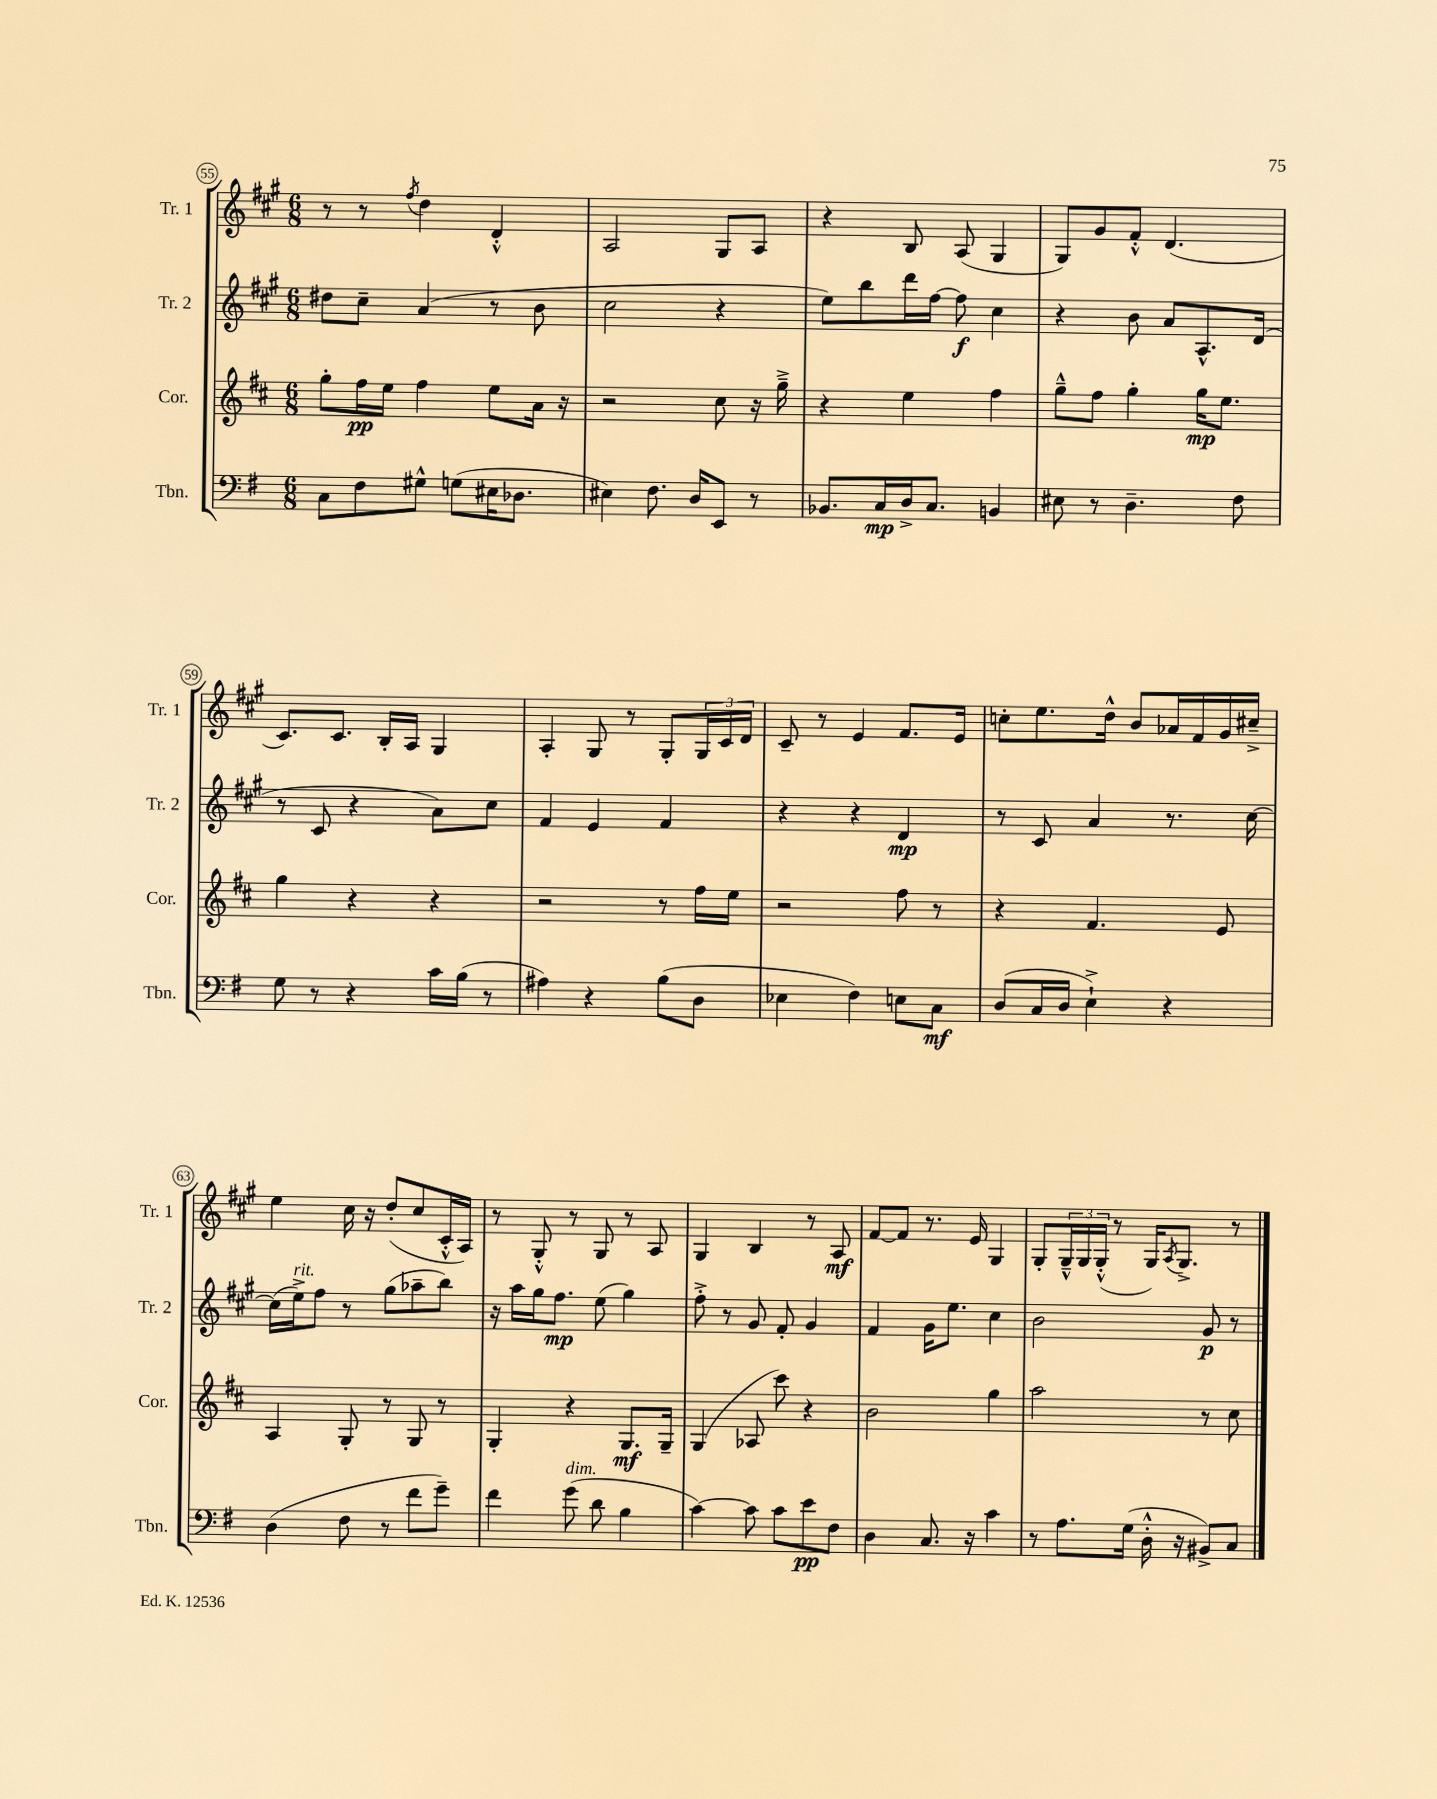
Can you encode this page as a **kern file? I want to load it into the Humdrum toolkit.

**kern	**dynam	**kern	**dynam	**kern	**dynam	**kern	**dynam
*part4	*part4	*part3	*part3	*part2	*part2	*part1	*part1
*staff4	*staff4	*staff3	*staff3	*staff2	*staff2	*staff1	*staff1
*I"Tbn.	*	*I"Cor.	*	*I"Tr. 2	*	*I"Tr. 1	*
*I'Tbn.	*	*I'Cor.	*	*I'Tr. 2	*	*I'Tr. 1	*
*clefF4	*	*clefG2	*	*clefG2	*	*clefG2	*
*k[f#]	*	*k[f#c#]	*	*k[f#c#g#]	*	*k[f#c#g#]	*
*M6/8	*	*M6/8	*	*M6/8	*	*M6/8	*
=55	=55	=55	=55	=55	=55	=55	=55
8C\L	.	8gg'\L	.	8dd#X\L	.	8r	.
8F#\	.	16ff#\L	pp	8cc#~\J	.	8r	.
.	.	16ee\JJ	.	.	.	.	.
.	.	.	.	.	.	8qff#/	.
8G#X^^\J	.	4ff#\	.	(4a/	.	4dd\	.
(8Gn\L	.	.	.	.	.	.	.
16E#X\K	.	8ee\L	.	8r	.	4d'^^/	.
8.D-X\J	.	.	.	.	.	.	.
.	.	16a\Jk	.	8b\	.	.	.
.	.	16r	.	.	.	.	.
=56	=56	=56	=56	=56	=56	=56	=56
4E#X\)	.	2r	.	2cc#\	.	2A/	.
8.F#\	.	.	.	.	.	.	.
16D/KL	.	.	.	.	.	.	.
8EE/J	.	8cc#\	.	4r	.	8G#/L	.
8r	.	16r	.	.	.	8A/J	.
.	.	16gg~^\	.	.	.	.	.
=57	=57	=57	=57	=57	=57	=57	=57
8.BB-X/L	.	4r	.	8ee\L)	.	4r	.
.	.	.	.	8bb\	.	.	.
16C/L	mp	.	.	.	.	.	.
16D^/J	.	4ee\	.	16ddd\L	.	8B/	.
8.C/J	.	.	.	[16ff#\JJ	.	.	.
.	.	.	.	8ff#\]	f	(8A/	.
4BBn/	.	4ff#\	.	4cc#\	.	4G#/	.
=58	=58	=58	=58	=58	=58	=58	=58
8E#X\	.	8gg~^^\L	.	4r	.	8G#/L)	.
8r	.	8ff#\J	.	.	.	8g#/	.
4.D~\	.	4gg'\	.	8b\	.	8f#'^^/J	.
.	.	.	.	8a/L	.	(4.d/	.
.	.	16gg\KL	mp	8.A^^/	.	.	.
.	.	8.ee\J	.	.	.	.	.
8F#\	.	.	.	.	.	.	.
.	.	.	.	(16d/Jk	.	.	.
!!LO:LB:g=z
=59	=59	=59	=59	=59	=59	=59	=59
8G\	.	4gg\	.	8r	.	8.c#/L)	.
8r	.	.	.	8c#/	.	.	.
.	.	.	.	.	.	8.c#/J	.
4r	.	4r	.	4r	.	.	.
.	.	.	.	.	.	16B'/LL	.
.	.	.	.	.	.	16A/JJ	.
16c\LL	.	4r	.	8a\L)	.	4G#/	.
(16B\JJ	.	.	.	.	.	.	.
8r	.	.	.	8cc#\J	.	.	.
=60	=60	=60	=60	=60	=60	=60	=60
4A#X\)	.	2r	.	4f#/	.	4A'/	.
4r	.	.	.	4e/	.	8G#/	.
.	.	.	.	.	.	8r	.
(8B\L	.	8r	.	4f#/	.	8G#'/L	.
8D\J	.	16ff#\LL	.	.	.	24G#/L	.
.	.	.	.	.	.	24c#/	.
.	.	16ee\JJ	.	.	.	.	.
.	.	.	.	.	.	24d/JJ	.
=61	=61	=61	=61	=61	=61	=61	=61
4E-X\	.	2r	.	4r	.	8c#~/	.
.	.	.	.	.	.	8r	.
4F#\)	.	.	.	4r	.	4e/	.
8En\L	.	8ff#\	.	4d/	mp	8.f#/L	.
8C\J	mf	8r	.	.	.	.	.
.	.	.	.	.	.	16e/Jk	.
=62	=62	=62	=62	=62	=62	=62	=62
(8D/L	.	4r	.	8r	.	8ccn'\L	.
16C/L	.	.	.	8c#/	.	8.ee\	.
16D/JJ	.	.	.	.	.	.	.
4E`^\)	.	4.f#/	.	4a/	.	.	.
.	.	.	.	.	.	16dd^^\Jk	.
.	.	.	.	.	.	8b/L	.
4r	.	.	.	8.r	.	16a-X/L	.
.	.	.	.	.	.	16f#/	.
.	.	8e/	.	.	.	16g#/	.
.	.	.	.	[16cc#\	.	16cc#X~^/JJ	.
!!LO:LB:g=z
=63	=63	=63	=63	=63	=63	=63	=63
(4D\	.	4A/	.	(16cc#\LL]	.	4ee\	.
!	!	!	!	!LO:TX:a:i:t=rit.	!	!	!
.	.	.	.	16ee^\J)	.	.	.
.	.	.	.	8ff#\J	.	.	.
8F#\	.	8G'/	.	8r	.	16cc#\	.
.	.	.	.	.	.	16r	.
8r	.	8r	.	(8gg#\L	.	(8dd'/L	.
8f#\L	.	8G/	.	8aa-X~\	.	8cc#/	.
8g~\J)	.	8r	.	8bb\J)	.	16c#'^^/L	.
.	.	.	.	.	.	16A/JJ)	.
=64	=64	=64	=64	=64	=64	=64	=64
4f#\	.	4G'/	.	16r	.	8r	.
.	.	.	.	16aa\LL	.	.	.
.	.	.	.	16gg#\J	.	8G#'^^/	.
.	.	.	.	8.ff#\J	mp	.	.
!LO:TX:a:i:t=dim.	!	!	!	!	!	!	!
(8g\	.	4r	.	.	.	8r	.
8d\	.	.	.	(8ee\	.	8G#/	.
4B\	.	8.G/L	mf	4gg#\)	.	8r	.
.	.	.	.	.	.	8A/	.
.	.	16G~/Jk	.	.	.	.	.
=65	=65	=65	=65	=65	=65	=65	=65
[4c\)	.	(4G/	.	8ff#'^\	.	4G#/	.
.	.	.	.	8r	.	.	.
8c\]	.	8A-X/	.	8g#/	.	4B/	.
8c\L	.	8ccc#\)	.	8f#'/	.	.	.
8e\	pp	4r	.	4g#/	.	8r	.
8F#\J	.	.	.	.	.	8A/	mf
=66	=66	=66	=66	=66	=66	=66	=66
4D\	.	2b\	.	4f#/	.	[8f#/L	.
.	.	.	.	.	.	8f#/J]	.
8.C/	.	.	.	16g#\KL	.	8.r	.
.	.	.	.	8.ee\J	.	.	.
16r	.	.	.	.	.	16e/	.
4c\	.	4gg\	.	4cc#\	.	4G#/	.
=67	=67	=67	=67	=67	=67	=67	=67
8r	.	2aa\	.	2b\	.	8G#'/L	.
8.A\L	.	.	.	.	.	24G#~^^/L	.
.	.	.	.	.	.	24G#/	.
.	.	.	.	.	.	(24G#'^^/JJ	.
.	.	.	.	.	.	8r	.
(16G\Jk	.	.	.	.	.	.	.
16D'^^\	.	.	.	.	.	16G#/KL)	.
.	.	.	.	.	.	8qA/	.
16r	.	.	.	.	.	8.G#^/J	.
8BB#X^/L)	.	8r	.	8g#/	p	.	.
8C/J	.	8cc#\	.	8r	.	8r	.
==	==	==	==	==	==	==	==
*-	*-	*-	*-	*-	*-	*-	*-
